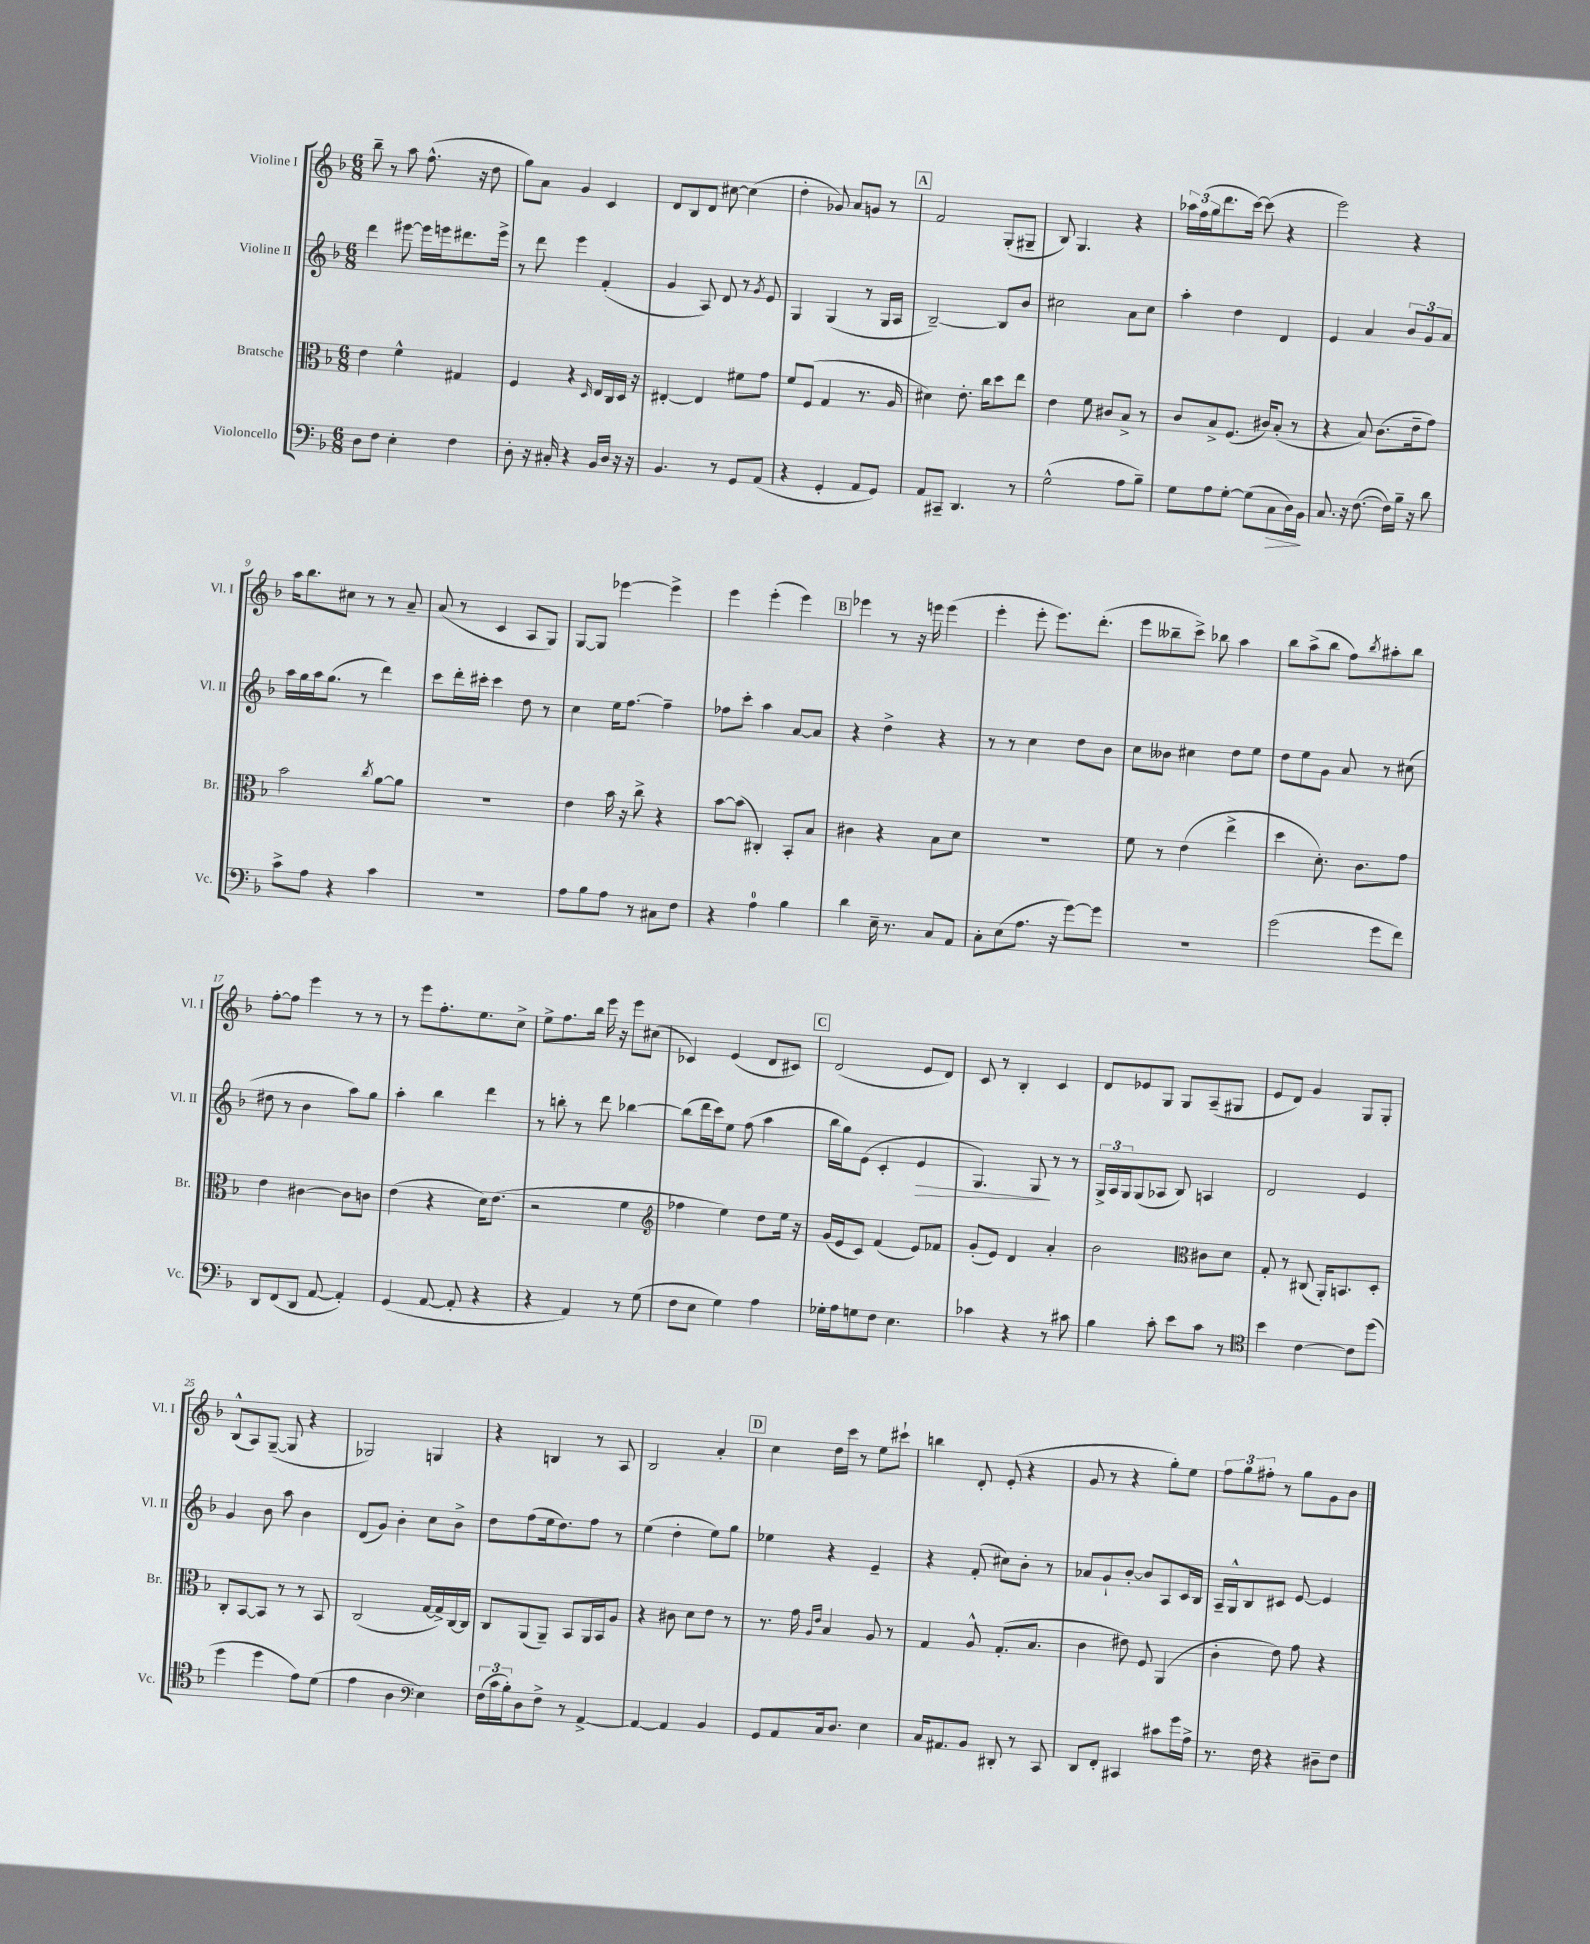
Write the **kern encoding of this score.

**kern	**kern	**kern	**kern
*staff4	*staff3	*staff2	*staff1
*clefF4	*clefC3	*clefG2	*clefG2
*k[b-]	*k[b-]	*k[b-]	*k[b-]
*M6/8	*M6/8	*M6/8	*M6/8
8D	4e	4ddd	8bb-~
8F	.	.	8r
4E'	4f^^	[8eee#	8aa
.	.	16eee#]	(8.ff^^
.	.	16eee	.
4F	4G#	8.ddd#	.
.	.	.	16r
.	.	.	8dd
.	.	16eee^	.
=	=	=	=
8D'	4F	8r	8gg)
16r	.	8ddd	8a
16C#'	.	.	.
4r	4r	4eee	4g
.	16qqD	.	.
16BB-	16E	(4f'	4c
16D	16C	.	.
16r	16D	.	.
16r	16r	.	.
=	=	=	=
4.BB-	[4E#'	4g	8d
.	.	.	8B-
.	4E#]	8A)	8d
8r	.	8d	[8cc#
8GG	8f#	8r	(4cc#]
.	.	8qg	.
(8AA	8g	8e	.
=	=	=	=
4r	8f	4G	4dd'
.	(8F	.	.
4GG'	4G	(4G	8g-)
.	.	.	8a
8AA	8.r	8r	8g
8GG)	.	16G	8r
.	16A	16A	.
=	=	=	=
8AA	4d#)	[2B-~)	2f
8CC#~	.	.	.
4.DD	8.e'	.	.
.	16cc	.	.
.	8dd	8B-]	(8G'
8r	8ee	8b-	8G#~
=	=	=	=
(2G^^	4e	2cc#	8B-)
.	.	.	4.G
.	8f	.	.
.	8c#	.	.
8A	8B-^	8a	4r
8B-~)	8r	8cc#	.
=	=	=	=
8G	8c	4aa'	24aa-
.	.	.	(24ff
.	.	.	24gg
8A	8B-^	.	8.ddd
[8G'	(8.F	4dd	.
.	.	.	[16ccc)
(8G]	.	.	(8ccc]
.	16c#)	.	.
8C	(8B-'	4d	4r
16D)	8r	.	.
16BB-	.	.	.
=	=	=	=
8.C	4r	4e	2eee)
16r	.	.	.
([8.F	8B-)	4a	.
.	(8.c	.	.
16F])	.	.	.
16B-~	.	12b-	4r
16r	16e~	.	.
.	.	12g	.
8d	8g)	.	.
.	.	12a	.
=	=	=	=
8c^	2b-	16aa	16aa
.	.	16gg	8.bb-
8A	.	16aa	.
.	.	(8.gg	.
4r	.	.	8cc#
.	.	8r	8r
.	8qcc	.	.
4c	[8a	4ddd)	8r
.	8a]	.	8a~
=	=	=	=
2.r	2.r	8ccc	(8a
.	.	16ddd'	8r
.	.	16ccc#'	.
.	.	4ccc#	4c
.	.	8dd	8A
.	.	8r	8G)
=	=	=	=
8A	4e	4cc	[8G
8B-	.	.	8G]
8A	16b-	16ee	[4eee-
.	16r	[8.ff	.
8r	8cc^	.	.
8C#	4r	4ff~]	4eee-^]
8F	.	.	.
=	=	=	=
4r	[8b-	8ff-	4eee
.	(8b-]	8ccc'	.
4A	4C#')	4aa	(4eee'
4B-	8BB-'	[8a	4eee)
.	8B-	8a]	.
=	=	=	=
4d	4c#	4r	4eee-
16E~	4r	4dd^	8r
8.r	.	.	.
.	.	.	16r
.	.	.	16eee
8C	8B-	4r	(4eee
8AA	8d	.	.
=	=	=	=
8C'	2.r	8r	4eee'
(8E	.	8r	.
8.A	.	4cc	8eee'
.	.	.	8.eee)
16r	.	.	.
[8g)	.	8dd	.
.	.	.	(8.ddd'
8g]	.	8b-	.
=	=	=	=
2.r	8f	8cc	8eee
.	8r	8b--	8bb--~
.	(4e	4cc#	8ccc^)
.	.	.	8bb-
.	4ee^	8dd	4aa
.	.	8ee	.
=	=	=	=
(2g	4dd	8dd	8bb-
.	.	8ee	(8aa^
.	8.d')	8g	8bb-
.	.	8a	8ff)
.	8.c	.	.
.	.	.	8qbb-
8g	.	8r	8aa#'
8f)	8g	(8cc#	8bb-
=	=	=	=
8DD	4e	8dd#	[8ff'
(8FF	.	8r	8ff]
8DD	[4c#	4b-	4eee
[8AA	.	.	.
4AA'])	8c#]	8aa)	8r
.	8c	8gg	8r
=	=	=	=
(4GG	(4e	4aa'	8r
.	.	.	8eee
[8AA	4r	4bb-	8.ff'
8AA']	.	.	.
.	.	.	8.ee
4r	16d)	4ddd	.
.	(8.e	.	.
.	.	.	8cc^
=	=	=	=
4r	2r	8r	8ee^
.	.	8bb'	8.ff
4AA)	.	8r	.
.	.	.	16bb-
.	.	8ddd	16eee
.	.	.	16r
8r	4f	[4bb-	8eee
(8G	.	.	(8cc#
=	=	=	=
*	*clefG2	*	*
8F	4ff-	(8bb-]	4c-)
8E	.	16ddd	.
.	.	16ccc)	.
4G)	4ee)	8ee	(4e
.	.	(8ff	.
4A	8dd	4aa	8d
.	16ee	.	8c#)
.	16r	.	.
=	=	=	=
16G-'	(16g	16bb-	(2d
16A	16e	16gg)	.
8G	8c)	(8e	.
8F	(4f	4c'	.
4.E	.	.	.
.	8e)	4e	8e
.	8f-	.	8d)
=	=	=	=
4c-	(8g'	4.G)	8c
.	8e)	.	8r
4r	4d	.	4B-'
.	.	8G	.
8r	4a'	8r	4c
8c#	.	8r	.
=	=	=	=
4B-	2b-	24G^	8d
.	.	24A	.
.	.	24G	.
.	.	(8G	8e-
8c'	.	8A-	8G
8e	.	8B-)	8G
*	*clefC3	*	*
8c	8c#	4A	(8A~
8r	8d	.	8G#
=	=	=	=
*clefC4	*	*	*
4b-	8G'	2d	8e
.	8r	.	8d)
[4c	(8C#	.	4g
.	16AA')	.	.
.	8.BB	.	.
8c]	.	4e	8G
(8dd	8D'	.	8G'
=	=	=	=
4dd	8C'	4g	(8B-^^
.	[8BB-	.	8A)
4dd	8BB-]	8b-	([8G~
.	8r	8aa	8G]
8e)	8r	4b-	4r
(8d	8BB-	.	.
=	=	=	=
4e	(2C	(8d	2G-)
.	.	8g)	.
4A	.	4b-'	.
*clefF4	*	*	*
4E)	[16G	8cc	4G
.	16G^])	.	.
.	[16C	8b-^	.
.	16C]	.	.
=	=	=	=
(24F	8C	8dd	4r
24c	.	.	.
24B-')	.	.	.
8D	(8AA	(8ff	.
8F^	8AA~)	16ee	4B
.	.	8.dd)	.
8r	8BB-	.	.
[4AA^	16AA	8ff	8r
.	16BB-	.	.
.	8A	8r	8A
=	=	=	=
4AA_	4r	(4ee	2B-
4AA]	8c#	4dd'	.
.	8d	.	.
4BB-	8e	8ee)	4a'
.	8r	8gg	.
=	=	=	=
8GG	8.r	4ee-	4cc
8AA	.	.	.
.	16g	.	.
.	16qqA	.	.
.	16qqe	.	.
16C	4B-	4r	16dd
8.D	.	.	16ccc
.	.	.	8r
4E	8A	4e~	8ee
.	8r	.	8ccc#`
=	=	=	=
16C	4G	4r	4bb
8.AA#	.	.	.
8BB-	8A^^	(8f'	8d'
8DD#'	(8.G'	8cc#)	(8e'
8r	.	8b-'	4r
.	8.B-	.	.
8CC	.	8r	.
=	=	=	=
8DD	4c	8a-	8g
8FF'	.	8g`	8r
4CC#	8e#)	[8b-'	4r
.	8F	8b-]	.
8c#	(4AA	8A	8gg')
16g	.	16c	8ee
16A^	.	16B-	.
=	=	=	=
8.r	4c'	16A~	12ff
.	.	16G^^	.
.	.	.	12gg
.	.	8B-	.
.	.	.	12ff#'
16F	.	.	.
4r	8e)	8c#	8r
.	8g	[8e	8gg
8D#~	4r	4e]	8g
8F	.	.	8b-
==	==	==	==
*-	*-	*-	*-
